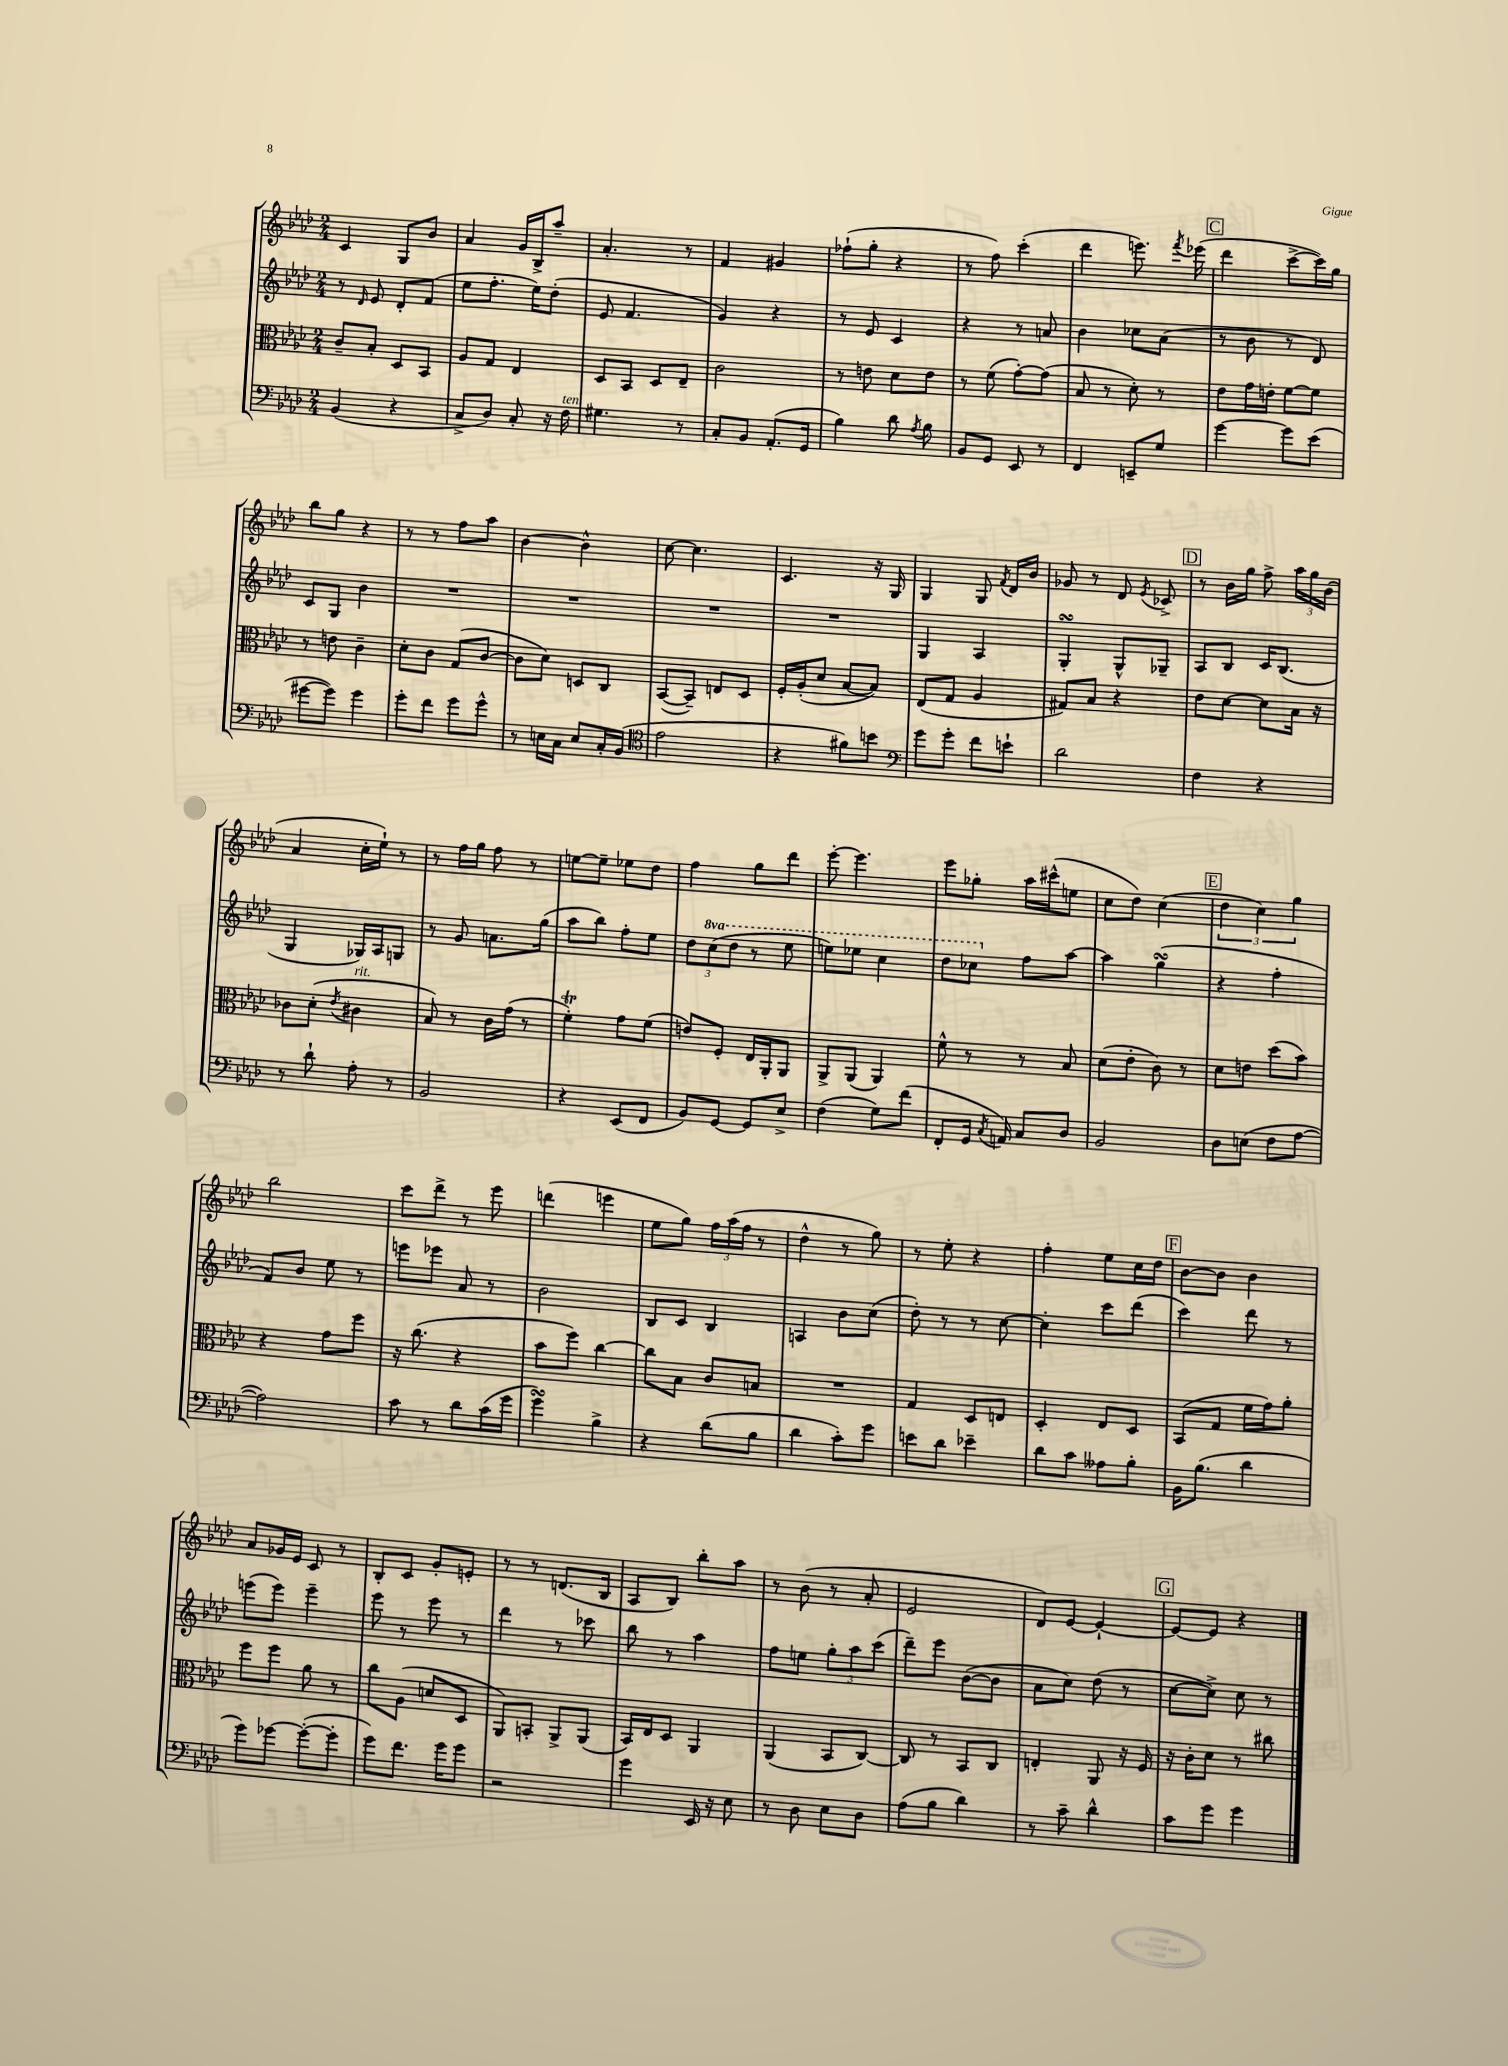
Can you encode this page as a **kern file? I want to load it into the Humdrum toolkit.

**kern	**kern	**kern	**kern
*staff4	*staff3	*staff2	*staff1
*clefF4	*clefC3	*clefG2	*clefG2
*k[b-e-a-d-]	*k[b-e-a-d-]	*k[b-e-a-d-]	*k[b-e-a-d-]
*M2/4	*M2/4	*M2/4	*M2/4
(4BB-	8c~	8r	4c
.	.	16qqd-	.
.	8B-'	8e-	.
4r	8D-	8d-'	8G
.	8BB-	(8f	8b-
=	=	=	=
8C^	8A-	8ee-	4a-
8D-)	8G	8.ff'	.
8C'	4E-	.	16g
.	.	16ee-)	16B-^
16r	.	(8dd-'	8aa-~
16F	.	.	.
=	=	=	=
4.G#	8D-	8e-	4.a-'
.	8BB-	4.f	.
.	8D-	.	.
8r	8E-~	.	8r
=	=	=	=
8C'	2c	4g)	4f
8BB-	.	.	.
(8.AA-'	.	4r	4g#
16GG	.	.	.
=	=	=	=
4B-)	8r	8r	(8ff-`
.	8e	8e-	8gg'
8d-	8d-	4c	4r
8qA-	.	.	.
8B-	8e	.	.
=	=	=	=
8BB-	8r	4r	8r
8GG	(8f	.	8ff)
8EE-	[8g')	8r	(4ccc'
8r	(8g]	8a	.
=	=	=	=
4FF	8B-	4b-	4ddd-
.	8r	.	.
8EE~	8d-')	8cc-	8.eee)
8G	8r	(8a-	.
.	.	.	8qfff
.	.	.	(16eee-
=	=	=	=
[4g	8e-	8r	4ddd-
.	16g	8b-	.
.	16e'	.	.
8g]	[8f	8r	[8ccc^
(8e-	8f]	8d-)	16ccc])
.	.	.	16gg
=	=	=	=
[8g#	8r	8c	8bb-
8g#])	8e	8G	8gg
4g#	4c~	4b-	4r
=	=	=	=
8g'	8d-'	2r	8r
8f	8c	.	8r
8g	(8G	.	8ff
8g^^	[8c	.	8aa-
=	=	=	=
8r	8c]	2r	[4b-
16E	8d-)	.	.
16C	.	.	.
8E	8D	.	4b-^^]
16C'	8C	.	.
(16BB-	.	.	.
=	=	=	=
*clefC4	*	*	*
2e-	([8BB-	2r	[8cc
.	8BB-~])	.	4.cc]
.	8E	.	.
.	8D-	.	.
=	=	=	=
4r	16F'	2r	4.c
.	(16A-'	.	.
.	8d-	.	.
8f#)	[8B-	.	.
8b	8B-])	.	16r
.	.	.	16G
=	=	=	=
*clefF4	*	*	*
8g	(8E-	4G	4G
8g'	8G	.	.
8f	4A-	4A-	8G
.	.	.	8qf
8e`	.	.	16d-
.	.	.	16b-
=	=	=	=
2d-	8G#)	4G'	8g-
.	8B-	.	8r
.	4r	8G^^	8d-
.	.	.	8qe-
.	.	8G-~	8c-^
=	=	=	=
4F	8e-	8A-	8r
.	[8d-	8B-	16b-
.	.	.	16gg
4r	8d-]	16c	8ff^
.	.	(8.B-	.
.	16B-	.	24aa-
.	.	.	24gg
.	16r	.	.
.	.	.	(24b-
=	=	=	=
8r	8c-	4G	4a-
8d-`	(8d-'	.	.
.	8qe-	.	.
8A-'	4c#	16G-)	16cc'
.	.	16A-	16ee-`)
8r	.	8G	8r
=	=	=	=
2BB-	8B-)	8r	8r
.	8r	8g	16ff
.	.	.	16gg
.	16c	8.a	8ff
.	(16g	.	.
.	8r	.	8r
.	.	(16gg	.
=	=	=	=
4r	4f')	8aa-	[8ee
.	.	8bb-)	8ee~]
(8EE-	8g	8ff'	8ee-
8FF	(8f	8ee-	8dd-
=	=	=	=
8BB-)	8e)	12dd-	4ff
.	.	(12ccc	.
[8GG	8F'	.	.
.	.	12ddd-	.
8GG]	16E-	8r	8gg
.	16AA-'	.	.
8E-^	8AA-	8eee-	8ddd-
=	=	=	=
(4F	8AA-^	8eee)	[8eee-'
.	(8AA-	8eee-	4.eee-]
8G)	4AA-)	4ccc	.
(8f	.	.	.
=	=	=	=
8FF'	8f^^	8ddd-	8eee-
16GG	8r	8ccc-	8gg-'
8qC	.	.	.
16AA)	.	.	.
8C	8r	8ff	16aa-
.	.	.	(16ccc#^^
8D-	8B-	[8aa-	8ee
=	=	=	=
2BB-	(8d-	4aa-]	8cc
.	8e-'	.	8dd-)
.	8c)	(4gg	(4cc
.	8r	.	.
=	=	=	=
8D-	8d-	4r	6dd-
(8E	8e	.	.
.	.	.	6cc)
8F	(8dd-	4ff'	.
.	.	.	6gg
[8A-	8b-)	.	.
=	=	=	=
2A-])	4r	8f)	2bb-
.	.	8b-	.
.	8g	8ee-	.
.	8ff	8r	.
=	=	=	=
8c	16r	8eee	8ccc
.	(8.cc	.	.
8r	.	8eee-	8ddd-^
8d-	4r	8a-	8r
(16c	.	8r	8eee-
16g	.	.	.
=	=	=	=
4g)	8b-	2b-	(4ddd
.	8ff)	.	.
4B-^	[4cc	.	4eee
=	=	=	=
4r	8cc]	8B-	8ee-
.	8B-	8c	8gg)
(8d-	8c	4B-	24ff
.	.	.	(24aa-
.	.	.	24ff
8B-	8B	.	8r
=	=	=	=
4d-	2r	4A	4dd-^^
8c')	.	8b-	8r
8g	.	(8cc	8gg)
=	=	=	=
8e	4G	8dd-')	8r
8d-	.	8r	8ee-'
4e-~	8D-	8r	4r
.	8E	[8cc	.
=	=	=	=
8d-	4D-'	4cc']	4ff'
8c	.	.	.
8A--	8E-	8ccc	8ee-
8B-'	8D-	(8ddd-	16cc
.	.	.	16dd-
=	=	=	=
16BB-	(8BB-	4ccc)	[8b-
(8.B-	.	.	.
.	8G	.	8b-]
4d-	16f	8ddd-	4b-
.	16g)	.	.
.	8a-'	8r	.
=	=	=	=
8g)	8ff	(8eee	8a-
[8g-	8ff	8eee)	16g-
.	.	.	16e-
(8g-'_	8a-	4eee~	8c
8g-']	8r	.	8r
=	=	=	=
8g)	8cc	8eee-	8B-'
8.f	(8A-	8r	8c
.	8d	8eee-	8g'
16g	.	.	.
8g	8D-	8r	8e'
=	=	=	=
2r	8AA-)	4ddd-	8r
.	8BB'	.	8r
.	8AA-^	8r	(8.d
.	(8AA-	8ccc-	.
.	.	.	16B-
=	=	=	=
4g	16BB-)	8bb-	8A-
.	16E-	.	.
.	8D-	8r	8B-)
16EE-	4AA-	4aa-	8bb-'
16r	.	.	.
8E-	.	.	8aa-
=	=	=	=
8r	(4AA-	8ff	8r
8D-	.	8ee	(8b-
8E-	8BB-	12gg'	8r
.	.	12aa-	.
8D-	[8C)	.	8a-'
.	.	(12ccc	.
=	=	=	=
(8A-	8C]	8ddd-~)	2e-
8B-	8r	8eee-	.
4d-)	8BB-	([8b-	.
.	8C	8b-]	.
=	=	=	=
8r	4E'	8a-	8d-)
8c~	.	8cc)	[8e-
4d-^^	8AA-	(8dd-	4e-`_
.	16r	8r	.
.	16F	.	.
=	=	=	=
8c	16r	[8cc	8e-_
.	16c'	.	.
8g	8d-	8cc^])	8e-]
4g	8r	8cc	4r
.	8cc#	8r	.
==	==	==	==
*-	*-	*-	*-
